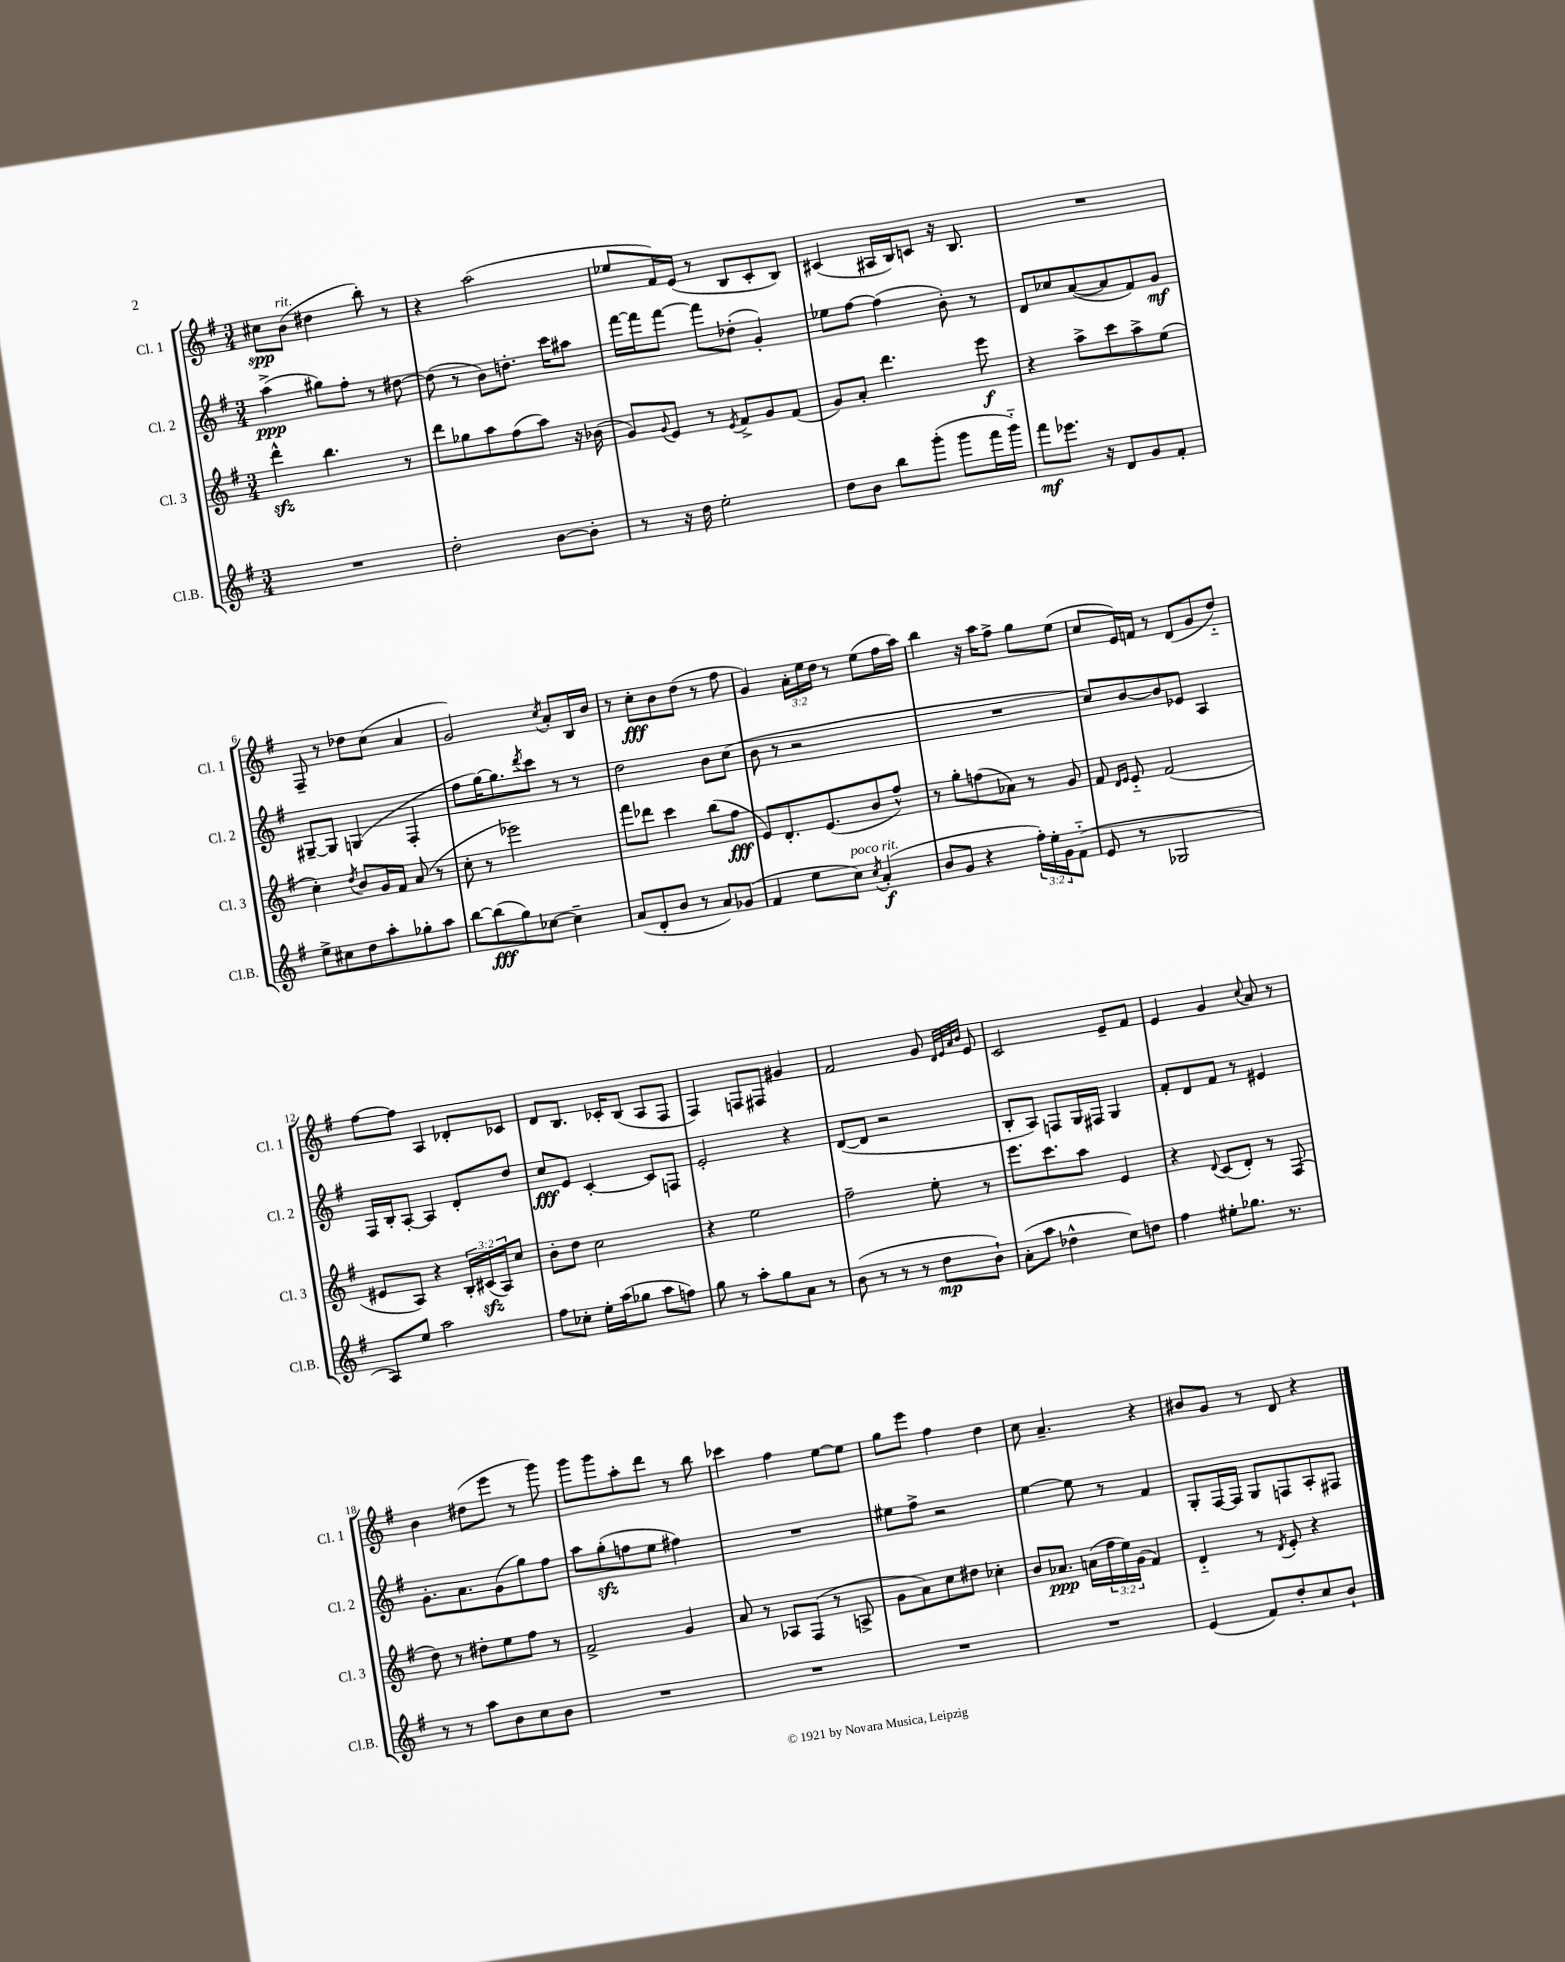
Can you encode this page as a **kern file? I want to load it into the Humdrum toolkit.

**kern	**dynam	**kern	**dynam	**kern	**dynam	**kern	**dynam
*part4	*part4	*part3	*part3	*part2	*part2	*part1	*part1
*staff4	*staff4	*staff3	*staff3	*staff2	*staff2	*staff1	*staff1
*I"Cl.B.	*	*I"Cl. 3	*	*I"Cl. 2	*	*I"Cl. 1	*
*I'Cl.B.	*	*I'Cl. 3	*	*I'Cl. 2	*	*I'Cl. 1	*
*clefG2	*	*clefG2	*	*clefG2	*	*clefG2	*
*k[f#]	*	*k[f#]	*	*k[f#]	*	*k[f#]	*
*M3/4	*	*M3/4	*	*M3/4	*	*M3/4	*
=1	=1	=1	=1	=1	=1	=1	=1
2.r	.	4dddzz^^\	.	(4aa^\	ppp	8cc#X\L	spp
!	!	!	!	!	!	!LO:TX:a:i:t=rit.	!
.	.	.	.	.	.	(8b\J	.
.	.	4.bb\	.	8gg#X\L)	.	4dd#X\	.
.	.	.	.	8ff#'\J	.	.	.
.	.	.	.	8r	.	8bb'\)	.
.	.	8r	.	[8dd#X\	.	8r	.
=2	=2	=2	=2	=2	=2	=2	=2
2dd'\	.	8ddd\L	.	(8dd#\]	.	4r	.
.	.	8gg-X\	.	8r	.	.	.
.	.	8aa\	.	8b\L)	.	(2aa\	.
.	.	(8ff#\	.	8.ddn'\J	.	.	.
[8b\L	.	8aa\J)	.	.	.	.	.
.	.	.	.	16ccc\KL	.	.	.
8b'\J]	.	16r	.	8aa#X\J	.	.	.
.	.	(16b-X\	.	.	.	.	.
=3	=3	=3	=3	=3	=3	=3	=3
8r	.	8g/L)	.	[16fff#\LL	.	8ee-X/L	.
.	.	.	.	16fff#\J]	.	.	.
.	.	8qqg/	.	.	.	.	.
16r	.	8e/J	.	[8fff#\J	.	16f#/L)	.
16dd\	.	.	.	.	.	(16e/JJ	.
2ee'\	.	8r	.	8fff#\L]	.	8r	.
.	.	8qe/	.	.	.	.	.
.	.	8f#^/L	.	(8dd-X'\J	.	8B/L	.
.	.	8g/	.	4g'/)	.	8c'/	.
.	.	(8f#/J	.	.	.	8B/J)	.
=4	=4	=4	=4	=4	=4	=4	=4
8dd\L	.	8g/L)	.	8ee-X\L	.	(4c#X/	.
8b\J	.	8a'/J	.	[8ff#\J	.	.	.
8bb\L	.	4.ddd\	.	(4ff#\]	.	16A#X/LL	.
.	.	.	.	.	.	16B/J)	.
(8ggg'\J	.	.	.	.	.	8cn/J	.
8ggg\L	.	.	.	8b'\)	.	16r	.
.	.	.	.	.	.	8.B/	.
16fff#\L	.	8eee\	f	8r	.	.	.
16ggg\JJ)	.	.	.	.	.	.	.
=5	=5	=5	=5	=5	=5	=5	=5
8fff#\L	mf	4r	.	8d/L	.	2.r	.
8.eee-X\J	.	.	.	8cc-X/	.	.	.
.	.	8aa^\L	.	([8a/	.	.	.
16r	.	.	.	.	.	.	.
8d/L	.	8ccc\	.	8a/]	.	.	.
8g/	.	8aa^\	.	8f#/)	.	.	.
8f#'/J	.	(8ee\J	.	8g/J	mf	.	.
!!LO:LB:g=z
=6	=6	=6	=6	=6	=6	=6	=6
8ee^\L	.	4cc'\)	.	[8G#X~/L	.	8F#~/	.
8cc#X\	.	.	.	8G#/J]	.	8r	.
.	.	8qdd/	.	.	.	.	.
8dd\	.	8b/L	.	(4Gn/	.	8dd-X\L	.
8aa'\	.	16g/L	.	.	.	(8cc\J	.
.	.	16f#/JJ	.	.	.	.	.
8gg-X'\	.	(8a/	.	4F#'/	.	4a/	.
8aa\J	.	8r	.	.	.	.	.
=7	=7	=7	=7	=7	=7	=7	=7
[8bb\L	.	8cc'\	.	8ff#\L	.	2g/)	.
(8bb\]	fff	8r	.	[16gg\K)	.	.	.
.	.	.	.	8.gg\]	.	.	.
8gg\)	.	2eee-X\)	.	.	.	.	.
.	.	.	.	8qddd/	.	.	.
[8cc-X\J	.	.	.	8ccc\J	.	.	.
.	.	.	.	.	.	8qcc/	.
4cc-~\]	.	.	.	8r	.	8a'/L	.
.	.	.	.	8r	.	16B/L	.
.	.	.	.	.	.	16b/JJ	.
=8	=8	=8	=8	=8	=8	=8	=8
(8a/L	.	8fff#\L	.	2dd\	.	8r	.
8d'/	.	8ddd-X\J	.	.	.	8cc'\L	fff
8b/J	.	4ccc\	.	.	.	8b\	.
8r	.	.	.	.	.	(8dd\J	.
8a/L)	.	(8bb\L	.	8b\L	.	8r	.
(8g-X/J	.	8ff#\J	fff	(8cc\J	.	8ff#\	.
=9	=9	=9	=9	=9	=9	=9	=9
4f#/	.	8e/L)	.	8b\	.	4g/)	.
.	.	8.d'/	.	8r	.	.	.
8ee\L	.	.	.	2r	.	24a'\LL	.
.	.	.	.	.	.	24ee\	.
.	.	(8.e/	.	.	.	.	.
.	.	.	.	.	.	24dd\JJ	.
!LO:TX:a:i:t=poco rit.	!	!	!	!	!	!	!
8cc\J)	.	.	.	.	.	8r	.
8qcc/	.	.	.	.	.	.	.
(4a'/	f	8b/	.	.	.	(8ee\L	.
.	.	8ff#^^/J)	.	.	.	16ff#\L	.
.	.	.	.	.	.	16aa\JJ)	.
=10	=10	=10	=10	=10	=10	=10	=10
8b/L	.	8r	.	2.r	.	4bb\	.
8g/J	.	8gg'\L	.	.	.	.	.
4r	.	(8ffn\	.	.	.	16r	.
.	.	.	.	.	.	16aa\KL	.
.	.	8a-X\J)	.	.	.	8ff#^\J	.
24ff#'\LL)	.	8r	.	.	.	8gg\L	.
24ee'\	.	.	.	.	.	.	.
24g\J	.	.	.	.	.	.	.
(8f#\J	.	8g/	.	.	.	(8ee\J	.
=11	=11	=11	=11	=11	=11	=11	=11
8e/	.	8f#/	.	8cc/L)	.	8cc/L	.
.	.	16qqd/LL	.	.	.	.	.
.	.	16qqe/JJ	.	.	.	.	.
8r	.	8e/	.	[8b/	.	16e/L)	.
.	.	.	.	.	.	16fn/JJ	.
2G-X/	.	(2f#/	.	8b/]	.	8r	.
.	.	.	.	8e-X/J	.	(8d/L	.
.	.	.	.	4A/	.	8g/	.
.	.	.	.	.	.	8dd/J)	.
!!LO:LB:g=z
=12	=12	=12	=12	=12	=12	=12	=12
8A/L)	.	8e#X/L	.	16F#/LL	.	[8ff#\L	.
.	.	.	.	16B'/J	.	.	.
8ee/J	.	8A/J)	.	[8A'/J	.	8ff#\J]	.
2aa\	.	4r	.	4A/]	.	4A/	.
.	.	24B'/LL	.	8d'/L	.	8d-X'/L	.
.	.	(24c#Xzz/	.	.	.	.	.
.	.	24A/J)	.	.	.	.	.
.	.	8cc/J	.	8dd/J	.	8c-X/J	.
=13	=13	=13	=13	=13	=13	=13	=13
8ff#\L	.	8b'\L	.	8cc/L	fff	8d/L	.
8cc-X'\J	.	8dd\J	.	8e/J	.	8.B/J	.
16ee'\LL	.	2cc\	.	[4c'/	.	.	.
(16aa\J	.	.	.	.	.	16c-X'/KL	.
8gg-X\J	.	.	.	.	.	(8B/J	.
8aa\L	.	.	.	8c/L]	.	8A/L	.
8ffn\J)	.	.	.	8Fn/J	.	8F#/J	.
=14	=14	=14	=14	=14	=14	=14	=14
8gg\	.	4r	.	2e'/	.	4F#/)	.
8r	.	.	.	.	.	.	.
8aa'\L	.	2ee\	.	.	.	8Fn/L	.
8gg\	.	.	.	.	.	8F#X/J	.
8a\J	.	.	.	4r	.	4g#X/	.
8r	.	.	.	.	.	.	.
=15	=15	=15	=15	=15	=15	=15	=15
(8b\	.	2ff#~\	.	([8d/L	.	2f#/	.
8r	.	.	.	8d/J]	.	.	.
8r	.	.	.	2r	.	.	.
8r	.	.	.	.	.	.	.
8dd\L	mp	8ee'\	.	.	.	8g/	.
.	.	.	.	.	.	32qqd/LLL	.
.	.	.	.	.	.	32qqe/	.
.	.	.	.	.	.	32qqa/	.
.	.	.	.	.	.	32qqb/JJJ	.
8b`\J)	.	8r	.	.	.	8e/	.
=16	=16	=16	=16	=16	=16	=16	=16
(8a'\L	.	8.eee\L	.	8B'/L	.	2c/	.
8aa\J	.	.	.	8A/J)	.	.	.
.	.	8.ccc\	.	.	.	.	.
4dd-X^^\	.	.	.	8Fn/L	.	.	.
.	.	8aa\J	.	16G/L	.	.	.
.	.	.	.	16F#X/JJ	.	.	.
8cc\L)	.	4e/	.	4G/	.	8e~/L	.
8ddn\J	.	.	.	.	.	8f#/J	.
=17	=17	=17	=17	=17	=17	=17	=17
4ff#\	.	4r	.	8f#'/L	.	4e/	.
.	.	.	.	8d/	.	.	.
.	.	8qqd/	.	.	.	.	.
8ee#X'\L	.	(8c/L	.	8f#/J	.	4g/	.
8.gg-X\J	.	8d'/J)	.	8r	.	.	.
.	.	.	.	.	.	8qqcc/	.
.	.	8r	.	4e#X/	.	8a/	.
8.r	.	.	.	.	.	.	.
.	.	(8F#/	.	.	.	8r	.
!!LO:LB:g=z
=18	=18	=18	=18	=18	=18	=18	=18
8r	.	8dd\)	.	8.g'\L	.	4b\	.
8r	.	8r	.	.	.	.	.
.	.	.	.	8.a\	.	.	.
8aa\L	.	8dd#X'\L	.	.	.	(8dd#X\L	.
8b\	.	8ee\	.	(8g\	.	8eee\J	.
8cc\	.	8ff#\J	.	8gg\)	.	8r	.
8b\J	.	8r	.	8ff#\J	.	8ggg\)	.
=19	=19	=19	=19	=19	=19	=19	=19
2.r	.	2f#^/	.	8aa\L	.	8ggg\L	.
.	.	.	.	(8ggzz'\	.	8ggg\	.
.	.	.	.	8ffn\	.	8aa'\	.
.	.	.	.	8ee\J	.	8ddd\J	.
.	.	4g/	.	4ff#X\)	.	8r	.
.	.	.	.	.	.	8bb\	.
=20	=20	=20	=20	=20	=20	=20	=20
2.r	.	8a/	.	2.r	.	4ccc-X\	.
.	.	8r	.	.	.	.	.
.	.	8A-X/L	.	.	.	4ff#\	.
.	.	(8F#/J	.	.	.	.	.
.	.	8r	.	.	.	[8ee\L	.
.	.	8An^/	.	.	.	8ee\J]	.
=21	=21	=21	=21	=21	=21	=21	=21
2.r	.	8g\L	.	8ee#X\L	.	8gg\L	.
.	.	8a\)	.	8ff#^\J	.	8eee\J	.
.	.	8cc\	.	2r	.	4ff#\	.
.	.	8dd#X\J	.	.	.	.	.
.	.	4cc-X'\	.	.	.	4dd\	.
=22	=22	=22	=22	=22	=22	=22	=22
2.r	.	8b/L	.	[4ee\	.	8cc\	.
.	.	8.a-X/J	ppp	.	.	4.a~/	.
.	.	.	.	8ee\]	.	.	.
.	.	(16an\LL	.	.	.	.	.
.	.	24ff#\	.	8r	.	.	.
.	.	24ee\)	.	.	.	.	.
.	.	(24g\JJ	.	.	.	.	.
.	.	4f#/)	.	4f#/	.	4r	.
=23	=23	=23	=23	=23	=23	=23	=23
(4e/	.	4d/	.	8G'/L	.	8b#X/L	.
.	.	.	.	[16F#/L	.	8g/J	.
.	.	.	.	16F#/JJ]	.	.	.
8f#/L)	.	8r	.	8G/L	.	8r	.
.	.	8qd/	.	.	.	.	.
8dd'/	.	8e'/	.	8Fn/	.	8d/	.
8cc/	.	4r	.	8A'/	.	4r	.
8b`/J	.	.	.	8F#X/J	.	.	.
==	==	==	==	==	==	==	==
*-	*-	*-	*-	*-	*-	*-	*-
